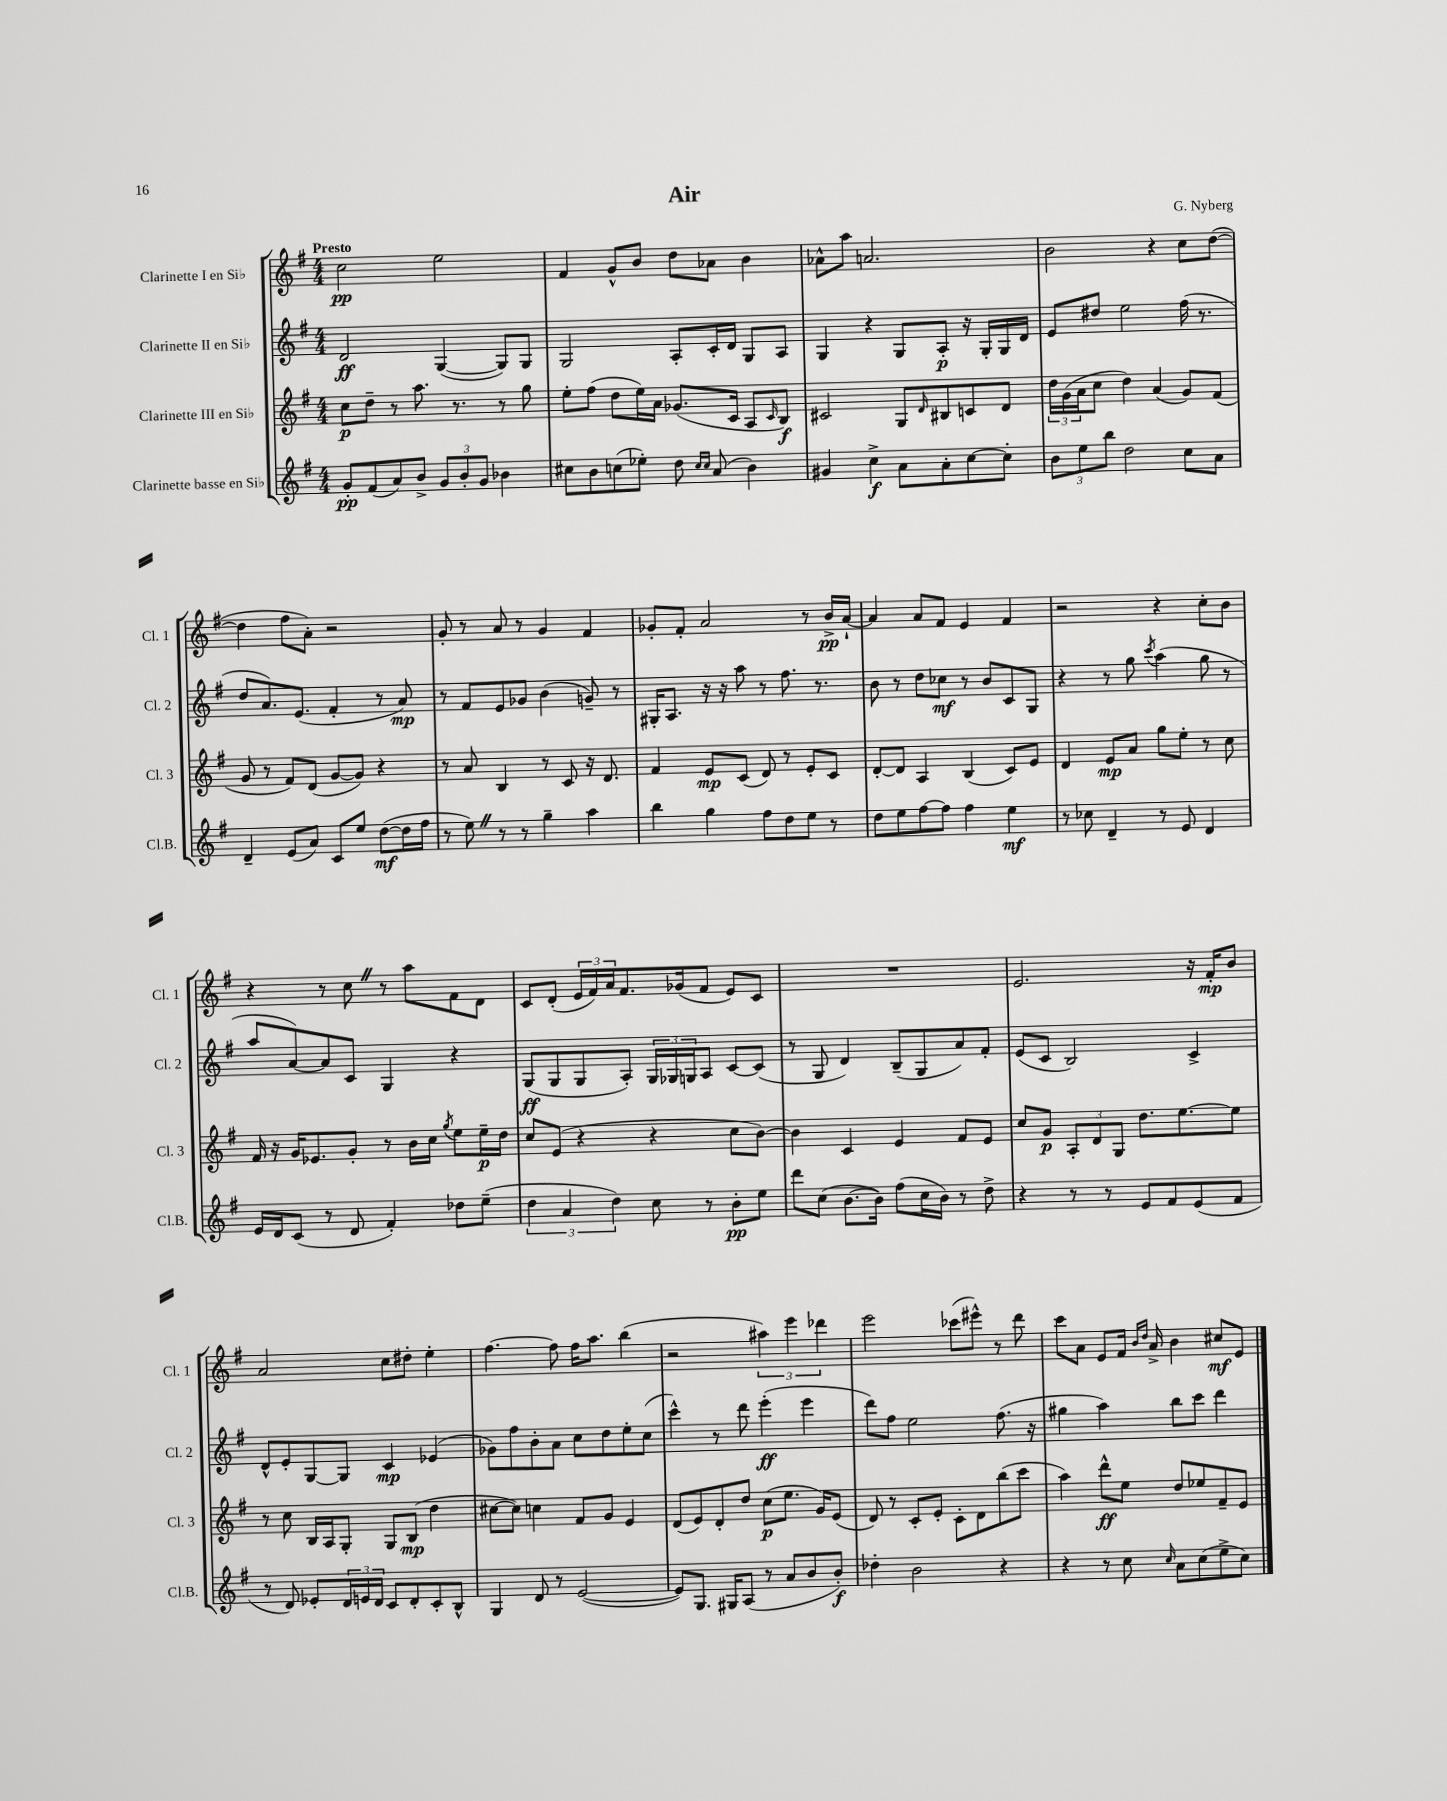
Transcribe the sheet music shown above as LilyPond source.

\header { title = "Air" composer = "G. Nyberg" }
<<
\new StaffGroup <<
\new Staff = "s0" \with { instrumentName = "Clarinette I en Sib" shortInstrumentName = "Cl. 1" } {
    \clef treble \key g \major \numericTimeSignature \time 4/4 \tempo "Presto"
    c''2\pp e''2 |
    fis'4 g'8-^ b'8 d''8 aes'8 b'4 |
    aes'8-^ a''8 a'2. |
    b'2 r4 c''8 d''8~( |
    d''4 fis''8 a'8-.) r2 |
    g'8-. r8 a'8 r8 g'4 fis'4 |
    ges'8-. fis'8-. a'2 r8 b'16->\pp a'16~-! |
    a'4 a'8 fis'8 e'4 fis'4 |
    r2 r4 c''8-. b'8 |
    r4 r8 c''8 \once \override BreathingSign.text = \markup { \musicglyph "scripts.caesura.straight" } \breathe r8 a''8 fis'8 d'8 |
    c'8 d'8-.( \tuplet 3/2 { e'16 fis'16) a'16 } fis'8. ges'16( fis'8 e'8) c'8 |
    R1 |
    e'2. r16 fis'16-.\mp b'8 |
    a'2 c''8 dis''8-. e''4-. |
    fis''4.~ fis''8 fis''16 a''8. b''4( |
    r2 \tuplet 3/2 { ais''4) e'''4 des'''4 } |
    e'''2 ces'''8( eis'''8-^) r8 d'''8 |
    c'''8 a'8 e'8 fis'16 \grace { b'16 d''16 } a'16-> b'4 cis''8\mf e'8 \bar "|." |
}
\new Staff = "s1" \with { instrumentName = "Clarinette II en Sib" shortInstrumentName = "Cl. 2" } {
    \clef treble \key g \major \numericTimeSignature \time 4/4
    d'2\ff g4~( g8) g8 |
    g2 a8-. c'16-. d'16 g8 a8 |
    g4 r4 g8 a8-.\p r16 g16-. g16 d'16 |
    e'8 dis''8 e''2 fis''16( r8. |
    d''8 a'8.) e'8.( fis'4-. r8 a'8\mp) |
    r8 fis'8 e'8 ges'8 b'4( g'8--) r8 |
    gis16-. a8. r16 r16 a''8 r8 fis''8. r8. |
    b'8 r8 d''8 ces''8\mf r8 b'8 c'8 g8 |
    r4 r8 g''8 \acciaccatura { c'''8 } a''4( g''8 r8 |
    a''8 a'8~) a'8 c'8 g4 r4 |
    g8\ff( g8 g8 a8-.) \tuplet 3/2 { g16 ges16 g16 } a8 c'8~ c'8( |
    r8 g8 d'4) b8--( g8 a'8) fis'8-. |
    e'8( c'8 b2) c'4-> |
    d'8-^ e'8-. g8~ g8 c'4\mp ees'4( |
    ges'8) fis''8 b'8-. a'8 c''8 d''8 e''8-. c''8( |
    c'''4-^) r8 d'''8 e'''4-.\ff( e'''4 |
    d'''8) fis''8 e''2 fis''8.( r16 |
    gis''4 a''4) b''8 c'''8 d'''4 \bar "|." |
}
\new Staff = "s2" \with { instrumentName = "Clarinette III en Sib" shortInstrumentName = "Cl. 3" } {
    \clef treble \key g \major \numericTimeSignature \time 4/4
    c''8\p d''8-- r8 a''8. r8. r8 g''8 |
    e''8-. fis''8( d''8 e''16) a'16 ges'8.( c'16 a8 \grace { c'16 } b8\f) |
    cis'2 g8 \grace { d'16 } bis8 c'8 d'8 |
    \tuplet 3/2 { d''16 g'16( a'16 } c''8 d''4) a'4( g'8) fis'8( |
    g'8 r8 fis'8) d'8( g'8~ g'8) r4 |
    r8 a'8 b4 r8 c'8 r16 d'8. |
    fis'4 e'8\mp c'8( d'8) r8 e'8-. c'8 |
    d'8~-. d'8 a4 b4( c'8) e'8 |
    d'4 e'8\mp a'8 g''8 e''8-. r8 c''8 |
    fis'16 r16 g'16 ees'8. g'8-. r8 b'16 c''16 \acciaccatura { g''8 } e''8 e''16--\p d''16 |
    c''8 e'8( r4 r4 c''8 b'8~) |
    b'4 c'4 e'4 fis'8 e'8 |
    c''8 g'8\p \tuplet 3/2 { a8-. d'8 g8 } d''8. e''8.~ e''8 |
    r8 c''8 b16 a16 g8-. g8 b8\mp( d''4 |
    cis''8~ cis''8) c''4 fis'8 g'8 e'4 |
    d'8( e'8) d'8-. d''8 c''8\p( e''8. g'16) e'8( |
    d'8) r8 c'8-. e'8-. c'8-. d'8 b''8( c'''8 |
    a''4) d'''8-^\ff e''8 d''8 ees''8 fis'8-- e'8 \bar "|." |
}
\new Staff = "s3" \with { instrumentName = "Clarinette basse en Sib" shortInstrumentName = "Cl.B." } {
    \clef treble \key g \major \numericTimeSignature \time 4/4
    g'8-.\pp fis'8( a'8) b'8-> \tuplet 3/2 { g'8 b'8-. g'8 } bes'4 |
    cis''8 b'8 c''8( ees''8-.) d''8 \grace { c''16 c''16 } a'8( b'4) |
    gis'4 c''4->\f a'8 a'8-. c''8~ c''8-. |
    \tuplet 3/2 { b'8 e''8 b''8 } d''2 c''8 a'8 |
    d'4-- e'8( a'8) c'8 e''8 d''8~\mf( d''16 fis''16 |
    r8 e''8) \once \override BreathingSign.text = \markup { \musicglyph "scripts.caesura.straight" } \breathe r8 r8 g''4-- a''4 |
    b''4 g''4 fis''8 d''8 e''8 r8 |
    d''8 e''8 fis''8~ fis''8 fis''4 e''4\mf |
    r8 ces''8 d'4-- r8 e'8 d'4 |
    e'16 d'16 c'8( r8 d'8 fis'4-.) des''8 e''8--( |
    \tuplet 3/2 { d''4 a'4 d''4) } c''8 r8 b'8-.\pp e''8 |
    d'''8 c''8( b'8.~ b'16) fis''8( c''16 b'16) r8 d''8-> |
    r4 r8 r8 e'8 fis'8 e'8( fis'8 |
    r8 d'8) ees'8-. \tuplet 3/2 { d'16 e'16 d'16 } c'8 d'8-. c'8-. b8-^ |
    g4 d'8 r8 e'2~( |
    e'8) g8. gis16 a8( r8 a'8 b'8 b'8-.\f) |
    des''4-. b'2 r4 |
    r4 r8 c''8 \grace { c''16 } a'8 c''8( e''8-> c''8) \bar "|." |
}
>>
>>
\layout { \context { \Score \remove "Bar_number_engraver" } }
